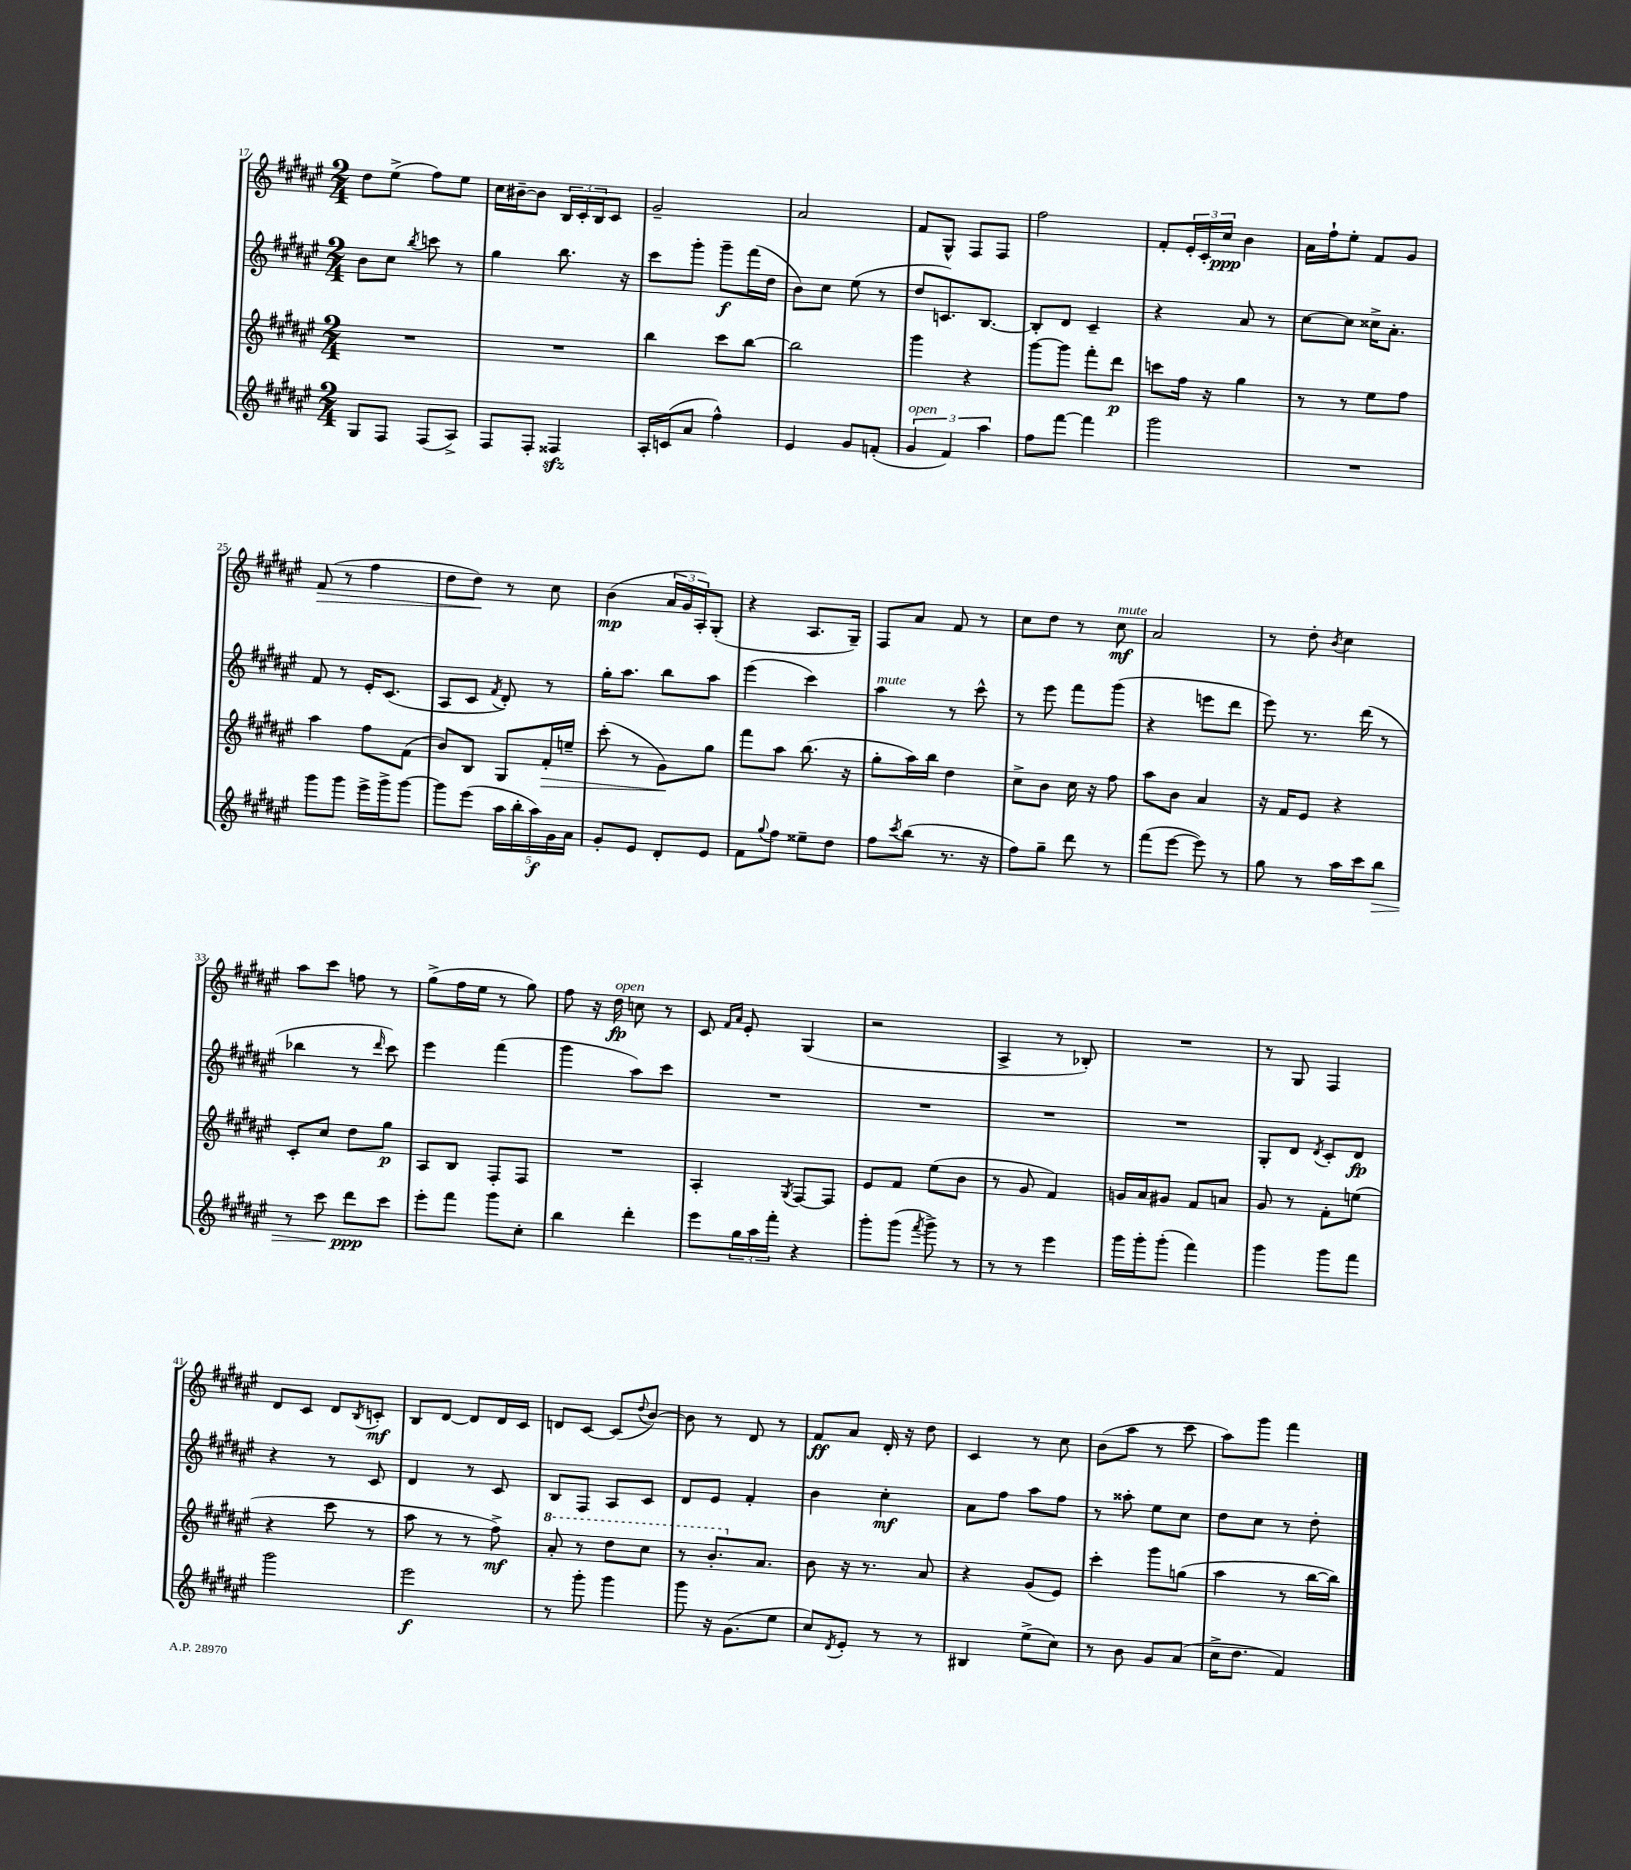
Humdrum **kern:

**kern	**dynam	**kern	**dynam	**kern	**dynam	**kern	**dynam
*part4	*part4	*part3	*part3	*part2	*part2	*part1	*part1
*staff4	*staff4	*staff3	*staff3	*staff2	*staff2	*staff1	*staff1
*clefG2	*	*clefG2	*	*clefG2	*	*clefG2	*
*k[f#c#g#d#a#e#]	*	*k[f#c#g#d#a#e#]	*	*k[f#c#g#d#a#e#]	*	*k[f#c#g#d#a#e#]	*
*M2/4	*	*M2/4	*	*M2/4	*	*M2/4	*
=17	=17	=17	=17	=17	=17	=17	=17
8G#/L	.	2r	.	8b\L	.	8dd#\L	.
8F#/J	.	.	.	8cc#\J	.	(8ee#^\J	.
.	.	.	.	8qbb/	.	.	.
(8F#/L	.	.	.	8cccn\	.	8ff#\L)	.
8A#^/J)	.	.	.	8r	.	8ee#\J	.
=18	=18	=18	=18	=18	=18	=18	=18
8F#/L	.	2r	.	4gg#\	.	16cc#\LL	.
.	.	.	.	.	.	[16b#X~\J	.
8F#'/J	.	.	.	.	.	8b#\J]	.
4F##Xzz/	.	.	.	8.bb\	.	24B/LL	.
.	.	.	.	.	.	24c#'/	.
.	.	.	.	.	.	24B/J	.
.	.	.	.	.	.	8c#/J	.
.	.	.	.	16r	.	.	.
=19	=19	=19	=19	=19	=19	=19	=19
16A#'/LL	.	4bb\	.	8ccc#\L	.	2g#~/	.
(16cn/J	.	.	.	.	.	.	.
8a#/J	.	.	.	8ggg#'\J	.	.	.
4ff#^^\)	.	8ccc#\L	.	8ggg#~\L	f	.	.
.	.	[8bb\J	.	(16fff#\L	.	.	.
.	.	.	.	16dd#\JJ	.	.	.
=20	=20	=20	=20	=20	=20	=20	=20
4e#/	.	2bb\]	.	8b\L)	.	2a#/	.
.	.	.	.	8cc#\J	.	.	.
8g#/L	.	.	.	(8ee#\	.	.	.
(8fn'/J	.	.	.	8r	.	.	.
=21	=21	=21	=21	=21	=21	=21	=21
!LO:TX:a:i:t=open	!	!	!	!	!	!	!
6g#/	.	4ggg#\	.	8dd#/L	.	8f#/L	.
.	.	.	.	8.cn/)	.	8G#^^/J	.
6f#/)	.	.	.	.	.	.	.
.	.	4r	.	.	.	8F#/L	.
.	.	.	.	[8.B/J	.	.	.
6aa#\	.	.	.	.	.	.	.
.	.	.	.	.	.	8F#/J	.
=22	=22	=22	=22	=22	=22	=22	=22
8ff#\L	.	[8ggg#\L	.	8B'/L]	.	2ff#\	.
[8fff#\J	.	8ggg#\J]	.	8d#/J	.	.	.
4fff#\]	.	8fff#'\L	.	4c#~/	.	.	.
.	.	8ddd#\J	p	.	.	.	.
=23	=23	=23	=23	=23	=23	=23	=23
2ggg#\	.	8cccn\L	.	4r	.	8f#'/L	.
.	.	16ff#\Jk	.	.	.	24e#'/L	.
.	.	.	.	.	.	24c#'/	.
.	.	16r	.	.	.	.	.
.	.	.	.	.	.	24cc#/JJ	ppp
.	.	4gg#\	.	8a#/	.	4b\	.
.	.	.	.	8r	.	.	.
=24	=24	=24	=24	=24	=24	=24	=24
2r	.	8r	.	[8cc#\L	.	16a#\LL	.
.	.	.	.	.	.	16ff#`\J	.
.	.	8r	.	8cc#\J]	.	8ee#'\J	.
.	.	8ee#\L	.	16cc##X^\KL	.	8f#/L	.
.	.	.	.	8.a#'\J	.	.	.
.	.	8ff#\J	.	.	.	8g#/J	.
!!LO:LB:g=z
=25	=25	=25	=25	=25	=25	=25	=25
!	!	!	!	!	!	!	!LO:HP:b
8ggg#\L	.	4aa#\	.	8f#/	.	(8f#/	>
8ggg#\J	.	.	.	8r	.	8r	.
16eee#^\LL	.	8ff#\L	.	16e#'/KL	.	4ff#\	.
16ggg#^\J	.	.	.	(8.c#/J	.	.	.
[8ggg#\J	.	(8f#\J	.	.	.	.	.
=26	=26	=26	=26	=26	=26	=26	=26
8ggg#\L]	.	8b/L)	.	8A#/L	.	8dd#\L	.
(8eee#\J	.	8B/J	.	8c#/J	.	8dd#\J)	.
.	.	.	.	8qf#/	.	.	.
20aa#\LL	.	8G#/L	.	8d#'/)	.	8r	]
20bb'\	.	.	.	.	.	.	.
20aa#\)	f	.	.	.	.	.	.
!	!	!	!LO:HP:b	!	!	!	!
.	.	16f#'/L	>	8r	.	8cc#\	.
20g#\	.	.	.	.	.	.	.
.	.	16een~/JJ	.	.	.	.	.
20a#\JJ	.	.	.	.	.	.	.
=27	=27	=27	=27	=27	=27	=27	=27
8g#'/L	.	(8ccc#'\	.	16gg#'\KL	.	(4b\	mp
.	.	.	.	8.aa#\J	.	.	.
8e#/J	.	8r	.	.	.	.	.
8d#'/L	.	8g#\L)	.	8bb\L	.	24a#/LL	.
.	.	.	.	.	.	24g#/	.
.	.	.	.	.	.	24A#'/J)	.
8e#/J	.	8gg#\J	]	8aa#\J	.	(8G#'/J	.
=28	=28	=28	=28	=28	=28	=28	=28
8f#\L	.	8fff#\L	.	(4eee#\	.	4r	.
8qqgg#/	.	.	.	.	.	.	.
8ff#\J	.	8aa#\J	.	.	.	.	.
8ee##X~\L	.	(8.bb\	.	4ccc#\)	.	8.A#/L	.
8dd#\J	.	.	.	.	.	.	.
.	.	16r	.	.	.	16G#~/Jk)	.
=29	=29	=29	=29	=29	=29	=29	=29
!	!	!	!	!LO:TX:a:i:t=mute	!	!	!
8ff#\L	.	8gg#'\L	.	4aa#\	.	8F#/L	.
8qccc#/	.	.	.	.	.	.	.
(8bb\J	.	16aa#\L)	.	.	.	8a#/J	.
.	.	16bb\JJ	.	.	.	.	.
8.r	.	4dd#\	.	8r	.	8f#/	.
.	.	.	.	8ccc#^^\	.	8r	.
16r	.	.	.	.	.	.	.
=30	=30	=30	=30	=30	=30	=30	=30
8ff#\L)	.	8cc#^\L	.	8r	.	8cc#\L	.
8gg#~\J	.	8b\J	.	8eee#\	.	8dd#\J	.
8ddd#\	.	16cc#\	.	8fff#\L	.	8r	.
.	.	16r	.	.	.	.	.
!	!	!	!	!	!	!LO:TX:a:i:t=mute	!
8r	.	8ff#\	.	(8ggg#\J	.	8cc#\	mf
=31	=31	=31	=31	=31	=31	=31	=31
(8fff#\L	.	8aa#\L	.	4r	.	2a#/	.
[8eee#\J	.	8b\J	.	.	.	.	.
8eee#\])	.	4a#/	.	8eeen\L	.	.	.
8r	.	.	.	8ddd#\J	.	.	.
=32	=32	=32	=32	=32	=32	=32	=32
8gg#\	.	16r	.	8eee#\)	.	8r	.
.	.	16f#/KL	.	.	.	.	.
8r	.	8e#/J	.	8.r	.	8dd#'\	.
.	.	.	.	.	.	8qb/	.
16aa#\LL	.	4r	.	.	.	4cc#\	.
16ccc#\J	.	.	.	(16ddd#\	.	.	.
!	!LO:HP:b	!	!	!	!	!	!
8bb\J	>	.	.	8r	.	.	.
!!LO:LB:g=z
=33	=33	=33	=33	=33	=33	=33	=33
8r	.	8c#'/L	.	4bb-X\	.	8aa#\L	.
8ccc#\	.	8cc#/J	.	.	.	8ccc#\J	.
8ddd#\L	ppp	8dd#\L	.	8r	.	8ffn\	.
.	.	.	.	16qqddd#/	.	.	.
8ccc#\J	]	8gg#\J	p	8ccc#\)	.	8r	.
=34	=34	=34	=34	=34	=34	=34	=34
8eee#'\L	.	8A#/L	.	4eee#\	.	(8gg#^\L	.
8fff#\J	.	8B/J	.	.	.	16ff#\L	.
.	.	.	.	.	.	16ee#\JJ	.
8ggg#\L	.	8F#'/L	.	(4fff#\	.	8r	.
8cc#'\J	.	8F#/J	.	.	.	8gg#\)	.
=35	=35	=35	=35	=35	=35	=35	=35
4bb\	.	2r	.	4ggg#\	.	8ff#\	.
.	.	.	.	.	.	16r	.
!	!	!	!	!	!	!LO:TX:a:i:t=open	!
.	.	.	.	.	.	16dd#\	fp
4ddd#'\	.	.	.	8aa#\L)	.	8ccn\	.
.	.	.	.	8ccc#\J	.	8r	.
=36	=36	=36	=36	=36	=36	=36	=36
8eee#\L	.	4A#'/	.	2r	.	8c#/	.
.	.	.	.	.	.	16qqf#/LL	.
.	.	.	.	.	.	16qqa#/JJ	.
24gg#\L	.	.	.	.	.	8e#'/	.
24aa#\	.	.	.	.	.	.	.
24fff#'\JJ	.	.	.	.	.	.	.
.	.	8qG#/	.	.	.	.	.
4r	.	[8F#/L	.	.	.	(4G#/	.
.	.	8F#/J]	.	.	.	.	.
=37	=37	=37	=37	=37	=37	=37	=37
8ggg#'\L	.	8e#/L	.	2r	.	2r	.
(8ggg#\J	.	8f#/J	.	.	.	.	.
8qfff#/	.	.	.	.	.	.	.
8ggg#^\)	.	(8ee#\L	.	.	.	.	.
8r	.	8b\J	.	.	.	.	.
=38	=38	=38	=38	=38	=38	=38	=38
8r	.	8r	.	2r	.	4A#^/	.
8r	.	8g#/	.	.	.	.	.
4eee#\	.	4f#/)	.	.	.	8r	.
.	.	.	.	.	.	8B-X'/)	.
=39	=39	=39	=39	=39	=39	=39	=39
16ggg#\LL	.	16gn/LL	.	2r	.	2r	.
16ggg#'\J	.	16a#/J	.	.	.	.	.
(8ggg#'\J	.	8g#X/J	.	.	.	.	.
4fff#\)	.	8f#/L	.	.	.	.	.
.	.	8an/J	.	.	.	.	.
=40	=40	=40	=40	=40	=40	=40	=40
4ggg#\	.	8g#/	.	8G#'/L	.	8r	.
.	.	8r	.	8d#/J	.	8G#/	.
.	.	.	.	8qd#/	.	.	.
8ggg#\L	.	8f#'\L	.	8c#'/L	.	4F#/	.
8fff#\J	.	(8een\J	.	8d#/J	fp	.	.
!!LO:LB:g=z
=41	=41	=41	=41	=41	=41	=41	=41
2ggg#\	.	4r	.	4r	.	8d#/L	.
.	.	.	.	.	.	8c#/J	.
.	.	8ccc#\	.	8r	.	8d#/L	.
.	.	.	.	.	.	8qB/	.
.	.	8r	.	8c#/	.	8cn'/J	mf
=42	=42	=42	=42	=42	=42	=42	=42
2eee#\	f	8aa#\	.	4d#/	.	8B/L	.
.	.	8r	.	.	.	[8d#/J	.
.	.	8r	.	8r	.	8d#/L]	.
.	.	8ff#^\)	mf	8c#/	.	16d#/L	.
.	.	.	.	.	.	16c#/JJ	.
=43	=43	=43	=43	=43	=43	=43	=43
*	*	*8va	*	*	*	*	*
8r	.	8aa#'/	.	8B/L	.	8dn/L	.
8ggg#'\	.	8r	.	8F#/J	.	[8c#/J	.
4ggg#\	.	8ddd#\L	.	8A#/L	.	(8c#/L]	.
.	.	.	.	.	.	8qqdd#/	.
.	.	8ccc#\J	.	8c#/J	.	[8b/J)	.
=44	=44	=44	=44	=44	=44	=44	=44
8ggg#\	.	8r	.	8d#/L	.	8b\]	.
16r	.	8.bb'/L	.	8e#/J	.	8r	.
(8.g#\L	.	.	.	.	.	.	.
.	.	.	.	4f#'/	.	8d#/	.
*	*	*X8va	*	*	*	*	*
.	.	8.a#/J	.	.	.	.	.
8ee#\J	.	.	.	.	.	8r	.
=45	=45	=45	=45	=45	=45	=45	=45
8cc#/L)	.	8b\	.	4b\	.	8f#/L	ff
8qd#/	.	.	.	.	.	.	.
8e#'/J	.	16r	.	.	.	8a#/J	.
.	.	8.r	.	.	.	.	.
8r	.	.	.	4cc#'\	mf	16d#'/	.
.	.	.	.	.	.	16r	.
8r	.	8a#/	.	.	.	8dd#\	.
=46	=46	=46	=46	=46	=46	=46	=46
4B#X/	.	4r	.	8a#\L	.	4c#/	.
.	.	.	.	8ff#\J	.	.	.
(8ee#^\L	.	(8g#/L	.	8aa#\L	.	8r	.
8cc#\J)	.	8e#/J)	.	8ff#\J	.	8cc#\	.
=47	=47	=47	=47	=47	=47	=47	=47
8r	.	4ccc#'\	.	8r	.	(8b\L	.
8b\	.	.	.	8aa##X'\	.	8aa#\J	.
8g#/L	.	8ggg#\L	.	8ee#\L	.	8r	.
(8a#/J	.	(8ggn\J	.	8cc#\J	.	8ccc#\	.
=48	=48	=48	=48	=48	=48	=48	=48
16cc#^\KL	.	4aa#\	.	8dd#\L	.	8aa#\L)	.
8.dd#\J	.	.	.	.	.	.	.
.	.	.	.	8cc#\J	.	8ggg#\J	.
4f#/)	.	8r	.	8r	.	4fff#\	.
.	.	[16bb\LL	.	8dd#'\	.	.	.
.	.	16bb\JJ])	.	.	.	.	.
==	==	==	==	==	==	==	==
*-	*-	*-	*-	*-	*-	*-	*-
